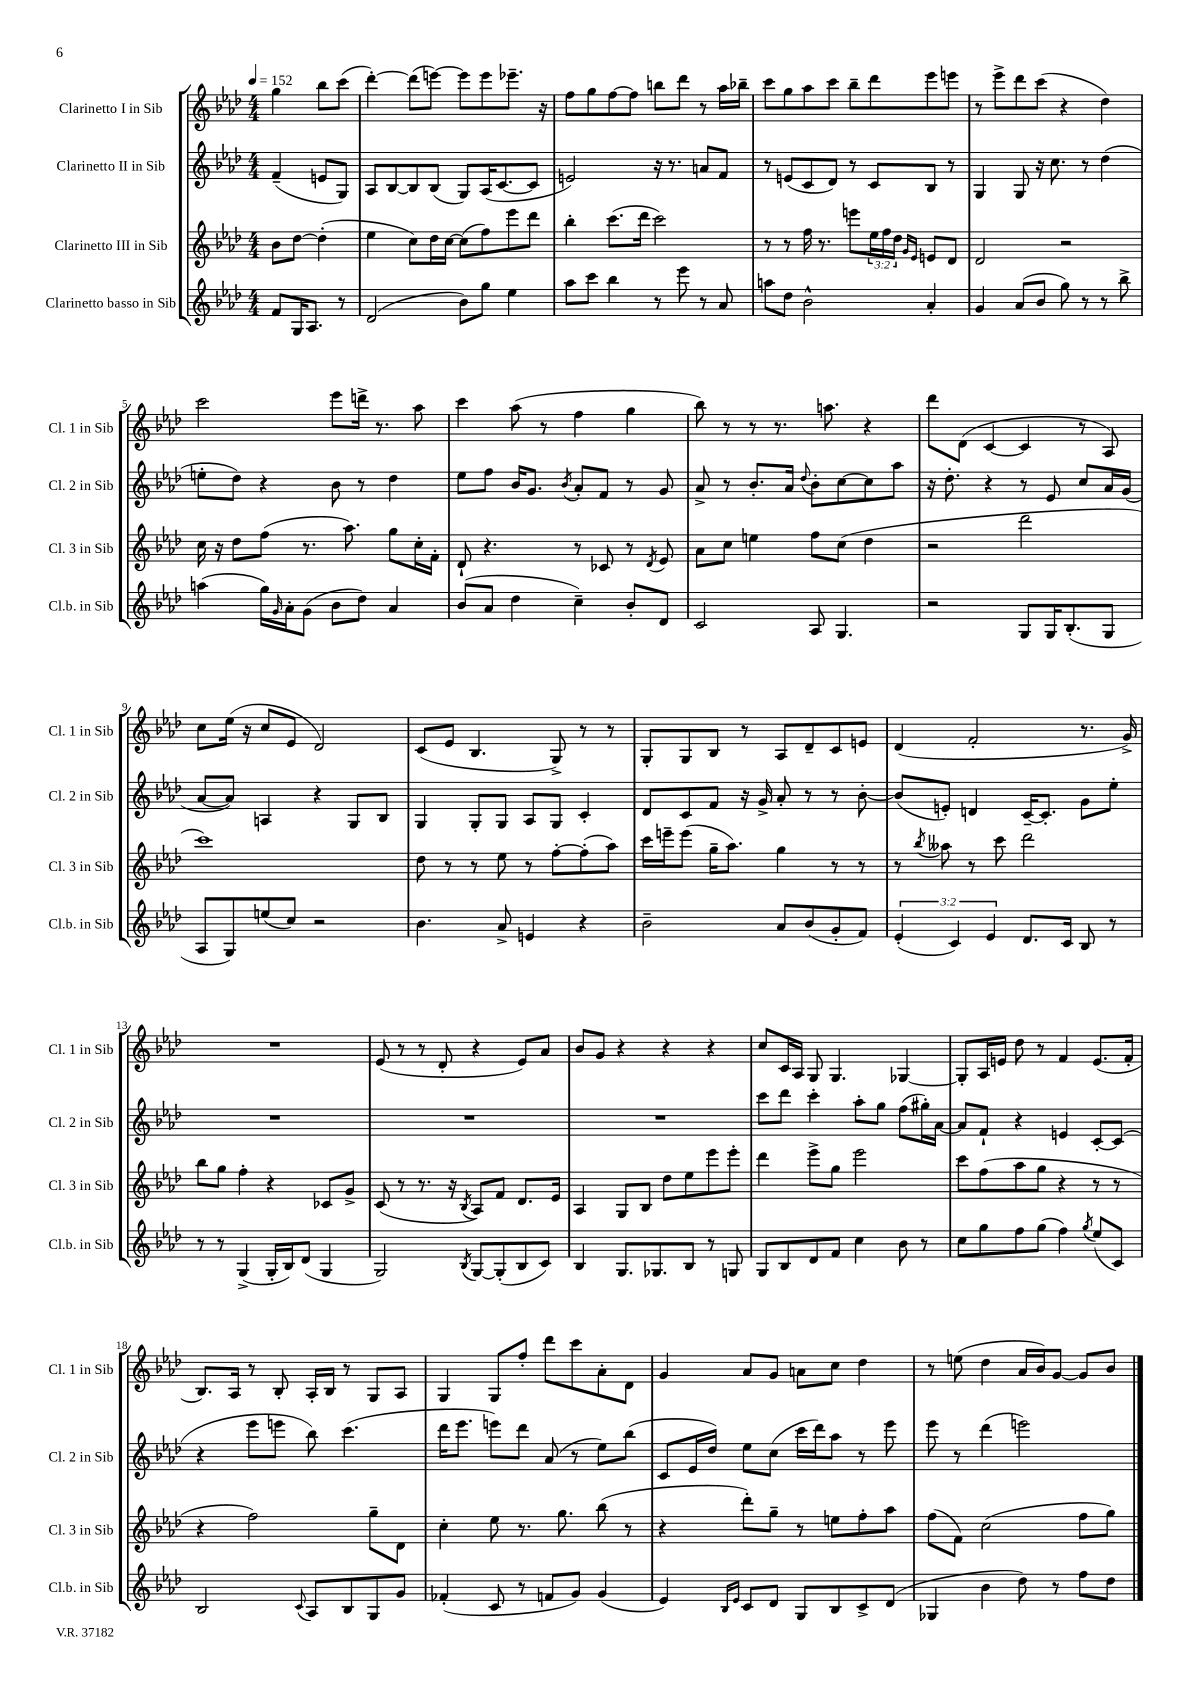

**kern	**kern	**kern	**kern
*staff4	*staff3	*staff2	*staff1
*clefG2	*clefG2	*clefG2	*clefG2
*k[b-e-a-d-]	*k[b-e-a-d-]	*k[b-e-a-d-]	*k[b-e-a-d-]
*M4/4	*M4/4	*M4/4	*M4/4
*MM152	*MM152	*MM152	*MM152
8f	8b-	(4f~	4gg
16G	[8dd-	.	.
8.A-	.	.	.
.	(4dd-']	8e	8bb-
8r	.	8G)	(8ccc
=	=	=	=
(2d-	4ee-	8A-	[4ddd-')
.	.	[8B-	.
.	8cc)	8B-]	(8ddd-]
.	16dd-	(8B-	[8eee)
.	[16cc	.	.
8b-)	(8cc]	8G)	8eee]
8gg	8ff)	(16A-	8eee
.	.	[8.c	.
4ee-	8eee-	.	8.eee-~
.	8ddd-	8c]	.
.	.	.	16r
=	=	=	=
8aa-	4bb-'	2e)	8ff
8ccc	.	.	8gg
4bb-	(8.ccc	.	[8ff
.	.	.	8ff]
.	16ddd-	.	.
8r	2ccc)	16r	8bb
.	.	8.r	.
8eee-	.	.	8ddd-
8r	.	8a	8r
8a-	.	8f	16aa-
.	.	.	16bb-~
=	=	=	=
8aa	8r	8r	8ccc
8dd-	8r	(8e	8gg
2b-^^	16ff	8c	8aa-
.	8.r	.	.
.	.	8d-)	8ccc
.	8eee	8r	8bb-~
.	24ee-	8c	8ddd-
.	24ff	.	.
.	24dd-	.	.
.	16qqg	.	.
.	16qqe-	.	.
4a-'	8e	8B-	8eee-
.	8d-	8r	8eee
=	=	=	=
4g	2d-	4G	8r
.	.	.	8eee-^
(8a-	.	8G	8ddd-
8b-	.	16r	(8ccc
.	.	8.cc	.
8gg)	2r	.	4r
8r	.	8r	.
8r	.	(4dd-	4dd-)
8bb-^	.	.	.
=	=	=	=
(4aa	16cc	8ee'	2ccc
.	16r	.	.
.	8dd-	8dd-)	.
16gg)	(8ff	4r	.
16qqg	.	.	.
16a-'	.	.	.
(8g	8.r	.	.
8b-	.	8b-	8eee-
.	8.aa-)	.	.
8dd-)	.	8r	16ddd^
.	.	.	8.r
4a-	8gg	4dd-	.
.	16cc'	.	8aa-
.	16f'	.	.
=	=	=	=
(8b-	8d-`	8ee-	4ccc
8a-	4.r	8ff	.
4dd-	.	16b-	(8aa-
.	.	8.g	.
.	.	.	8r
.	.	8qb-	.
4cc~)	8r	8a-'	4ff
.	8c-	8f	.
8b-'	8r	8r	4gg
.	8qd-	.	.
8d-	8e-	8g	.
=	=	=	=
2c	8a-	8a-^	8bb-)
.	8cc	8r	8r
.	4ee	8.b-'	8r
.	.	.	8.r
.	.	16a-	.
.	.	8qqdd-	.
8A-	8ff	8b-'	.
.	.	.	8.aa
4.G	(8cc	[8cc	.
.	4dd-	8cc]	4r
.	.	8aa-	.
=	=	=	=
2r	2r	16r	8ddd-
.	.	8.dd-'	.
.	.	.	(8d-
.	.	4r	[4c
8G	2ddd-	8r	4c]
16G	.	8e-	.
(8.B-'	.	.	.
.	.	8cc	8r
8G	.	16a-	8A-)
.	.	(16g	.
=	=	=	=
8A-	1ccc)	[8a-	8cc
8G)	.	8a-])	(16ee-
.	.	.	16r
(8ee	.	4A	8cc
8cc)	.	.	8e-
2r	.	4r	2d-)
.	.	8G	.
.	.	8B-	.
=	=	=	=
4.b-	8dd-	4G	(8c
.	8r	.	8e-
.	8r	8G'	4.B-
8a-^	8ee-	8G	.
4e	8r	8A-	.
.	[8ff'	8G	8G^)
4r	(8ff']	4c'	8r
.	8aa-)	.	8r
=	=	=	=
2b-~	16ccc	8d-	8G'
.	16eee~	.	.
.	(8eee	8c	8G
.	16gg~	8f	8B-
.	8.aa-)	.	.
.	.	16r	8r
.	.	16g^	.
8a-	4gg	8a-'	8A-
(8b-	.	8r	8d-~
8g'	8r	8r	8c
8f)	8r	[8b-'	8e
=	=	=	=
(6e-'	8r	(8b-]	(4d-
.	8qbb-	.	.
.	8aa--	8e')	.
6c)	.	.	.
.	8r	4d	2f'
6e-	.	.	.
.	8ccc	.	.
8.d-	2ddd-	[16c~	.
.	.	8.c']	.
16c	.	.	.
8B-	.	8g	8.r
8r	.	8ee-'	.
.	.	.	16g^)
=	=	=	=
8r	8bb-	1r	1r
8r	8gg	.	.
(4G^	4ff'	.	.
16G'	4r	.	.
16B-)	.	.	.
(8d-	.	.	.
4G	8c-	.	.
.	8g^	.	.
=	=	=	=
2G)	(8c	1r	(8e-
.	8r	.	8r
.	8.r	.	8r
.	.	.	8d-'
.	16r	.	.
8qB-	8qB-	.	.
[8G	8A-)	.	4r
(8G']	8f	.	.
8B-	8.d-	.	8e-)
8c)	.	.	8a-
.	16e-	.	.
=	=	=	=
4B-	4A-	1r	8b-
.	.	.	8g
8.G	8G	.	4r
.	8B-	.	.
8.G-	.	.	.
.	8dd-	.	4r
8B-	8ee-	.	.
8r	8eee-	.	4r
8G	8eee-'	.	.
=	=	=	=
8G	4ddd-	8ccc	8cc
8B-	.	8ddd-	16c
.	.	.	16A-
8d-	8eee-^	4ccc'	8G
8f	8gg	.	4.G
4cc	2eee-	8aa-'	.
.	.	8gg	.
8b-	.	(8ff	[4G-
8r	.	16gg#')	.
.	.	[16a-	.
=	=	=	=
8cc	8ccc	8a-]	8G-']
8gg	(8ff	8f`	16A-
.	.	.	16e
8ff	8aa-	4r	8dd-
(8gg	8gg	.	8r
4ff)	4r	4e	4f
8qgg	.	.	.
(8ee-	8r	[8c'	(8.e
8c)	8r	(8c]	.
.	.	.	16f'
=	=	=	=
2B-	4r	4r	8.B-)
.	.	.	16A-
.	2ff)	8eee-	8r
.	.	8eee	8B-'
8qqc	.	.	.
8A-	.	8bb-)	16A-'
.	.	.	16B-
8B-	.	(4.ccc	8r
8G	8gg~	.	8G
8g	8d-	.	8A-
=	=	=	=
(4f-'	4cc'	16ddd-	4G
.	.	8.eee-	.
8c	8ee-	8eee)	8G
8r	8.r	8ddd-	8ff'
8f	.	(8a-	8ddd-
.	8.gg	.	.
8g)	.	8r	8ccc
(4g	(8bb-	8ee-)	8a-'
.	8r	(8bb-	8d-
=	=	=	=
4e-)	4r	8c	4g
.	.	16e-	.
.	.	16dd-)	.
16qqB-	.	.	.
16qqe-	.	.	.
8c	8ddd-')	8ee-	8a-
8d-	8gg~	(8cc	8g
8G	8r	16ccc	8a
.	.	16ddd-)	.
8B-	8ee	8aa-	8cc
8c^	8ff'	8r	4dd-
(8d-	8aa-	8eee-	.
=	=	=	=
4G-	(8ff	8eee-	8r
.	8f)	8r	(8ee
4b-	(2cc	(4ddd-	4dd-
8dd-)	.	2eee)	16a-
.	.	.	16b-)
8r	.	.	[8g
8ff	8ff	.	8g]
8dd-	8gg)	.	8b-
==	==	==	==
*-	*-	*-	*-
